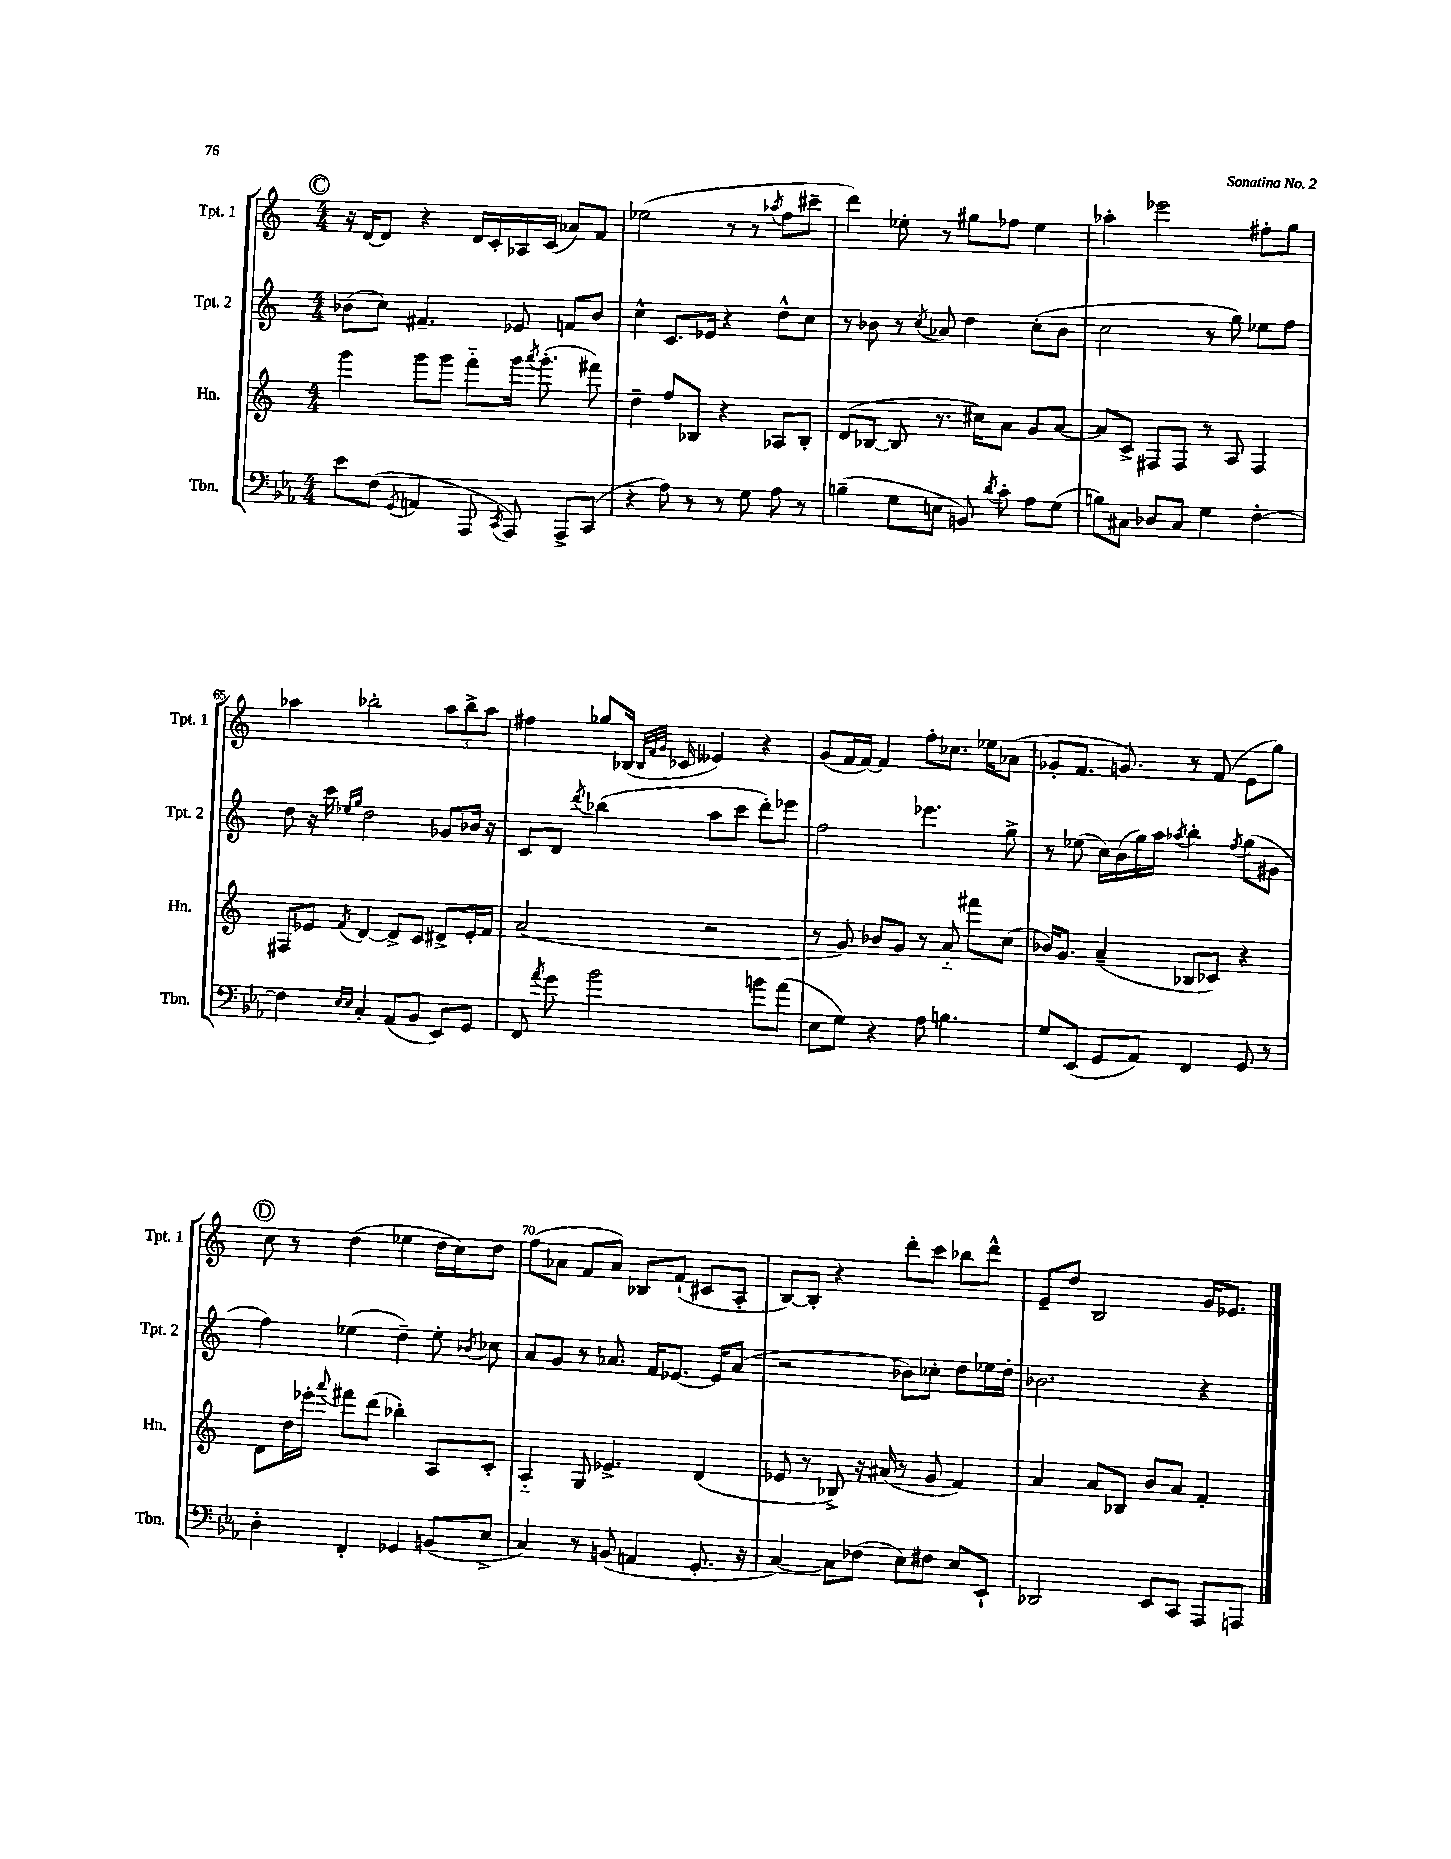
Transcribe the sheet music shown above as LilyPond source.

<<
\new StaffGroup <<
\new Staff = "s0" \with { instrumentName = "Tpt. 1" shortInstrumentName = "Tpt. 1" } {
    \clef treble \key c \major \numericTimeSignature \time 4/4
    \autoBeamOff \mark \markup { \circle "C" } r16 d'16[~ d'8] r4 d'16[ c'16-. aes16 c'16]( aes'8[) f'8] |
    ees''2( r8 r8 \acciaccatura { aes''8 } f''8[ cis'''8]-- |
    d'''4) ees''8-. r8 gis''8[ fes''8] ees''4 |
    aes''4-. ees'''2 fis''8[-. g''8] |
    aes''4 bes''2-. \tuplet 3/2 { aes''8[ bes''8-> aes''8] } |
    fis''4 ges''8[ bes16]( \grace { bes32[ f'32 g'32] } ces'16 eeses'4) r4 |
    g'8[( f'16 f'16]~) f'4 f''8[-. ces''8.] ees''16[ aes'8]( |
    ges'8[-. f'8.] g'8.) r8 f'8( e'8[ g''8]) |
    \mark \markup { \circle "D" } c''8 r8 d''4( ees''4 d''16[ c''16) d''8] |
    f''8[( aes'8] f'8[ aes'8]) bes8[ f'8]-!( cis'8[ a8]-. |
    b8[~) b8]-. r4 d'''8[-. c'''8] bes''8[ d'''8]-^ |
    e'8[-- d''8] b2 g'16[ ees'8.] \bar "|." |
}
\new Staff = "s1" \with { instrumentName = "Tpt. 2" shortInstrumentName = "Tpt. 2" } {
    \clef treble \key c \major \numericTimeSignature \time 4/4
    \autoBeamOff \mark \markup { \circle "C" } bes'8[( c''8]) fis'4.-- ees'8 f'8[ bes'8] |
    c''4-^ c'8.[ ees'16] r4 d''8[-^ c''8] |
    r8 bes'8 r8 \acciaccatura { c''8 } aes'8 d''4 c''8[-.( bes'8] |
    c''2 r8 g''8) ees''8[ f''8] |
    d''8 r16 c'''16 \grace { ees''16[ g''16] } d''2 ges'8[ bes'16] r16 |
    c'8[ d'8] \acciaccatura { d'''8 } bes''4( a''8[ c'''8] d'''8[-.) ees'''8] |
    f''2 ees'''4. g''8-> |
    r8 ees''8( c''16[) b'16( g''16) a''16] \acciaccatura { aes''8 } b''4-. \acciaccatura { f''8 } g''8[( gis'8] |
    \mark \markup { \circle "D" } f''4) ees''4( d''4--) ees''8-. \acciaccatura { bes'8 } ces''8 |
    a'8[ g'8] r8 aes'8. f'16[ ees'8.]~ ees'16[ aes'8]( |
    r2 bes'8[) ces''8]-. d''8[ ees''16 d''16]-. |
    bes'2. r4 \bar "|." |
}
\new Staff = "s2" \with { instrumentName = "Hn." shortInstrumentName = "Hn." } {
    \clef treble \key c \major \numericTimeSignature \time 4/4
    \autoBeamOff \mark \markup { \circle "C" } g'''4 g'''8[ g'''8] f'''8[-_ g'''16] \acciaccatura { a'''8 } g'''8.-.( fis'''8) |
    d''4-- f''8[ bes8] r4 aes8[ bes8]-. |
    d'8[( bes8]~ bes8 r8. cis''16[) a'8] g'8[ a'8]~ |
    a'8[ c'8]-> fis8[ fis8] r8 a8 fis4 |
    fis8[ ees'8] \acciaccatura { f'8 } d'4~ d'8[-> c'8] dis'8[-> ees'16-. f'16] |
    a'2( r2 |
    r8 g'8) bes'8[ g'8] r8 a'8-_ fis'''8[ c''8]( |
    bes'16[) g'8.] a'4--( bes8[ ces'8]) r4 |
    \mark \markup { \circle "D" } d'8[ d''16 ees'''16]-. \appoggiatura { a'''8 } fis'''8[ d'''8]( bes''4-.) a8[ c'8]-. |
    a4-_ g8 ees'4.-> d'4( |
    ees'8 r8 bes8->) r16 ais'16( r8 g'8 f'4) |
    a'4 a'8[ bes8] b'8[ a'8] f'4-. \bar "|." |
}
\new Staff = "s3" \with { instrumentName = "Tbn." shortInstrumentName = "Tbn." } {
    \clef bass \key ees \major \numericTimeSignature \time 4/4
    \autoBeamOff \mark \markup { \circle "C" } ees'8[ f8]( \acciaccatura { g,8 } a,4 aes,,8 \acciaccatura { c,8 } aes,,8) aes,,8[-> c,8]( |
    r4 aes8) r8 r8 g8 aes8 r8 |
    b4--( g8[ e8] b,8) \acciaccatura { d'8 } c'8-. aes8[ g8]( |
    b8[) cis8] des8[ cis8] g4 f4~-. |
    f4 \grace { ees16[ ees16] } c4-. aes,8[( bes,8] ees,8[) g,8] |
    f,8 \acciaccatura { aes'8 } g'8 bes'2 b'8[ aes'8]( |
    ees8[ g8]) r4 aes8 b4. |
    g8[ ees,8]( g,8[ aes,8]) f,4 g,8 r8 |
    \mark \markup { \circle "D" } d4-. f,4-. ges,4 b,8[( ees8]-> |
    c4) r8 b,8( a,4 g,8.-. r16 |
    c4~) c8[ fes8]( ees8[) fis8] ees8[ ees,8]-! |
    des,2 ees,8[ c,8] aes,,8[ a,,8] \bar "|." |
}
>>
>>
\layout { \context { \Score currentBarNumber = #61 \override BarNumber.break-visibility = ##(#f #t #t) barNumberVisibility = #(every-nth-bar-number-visible 5) } }
